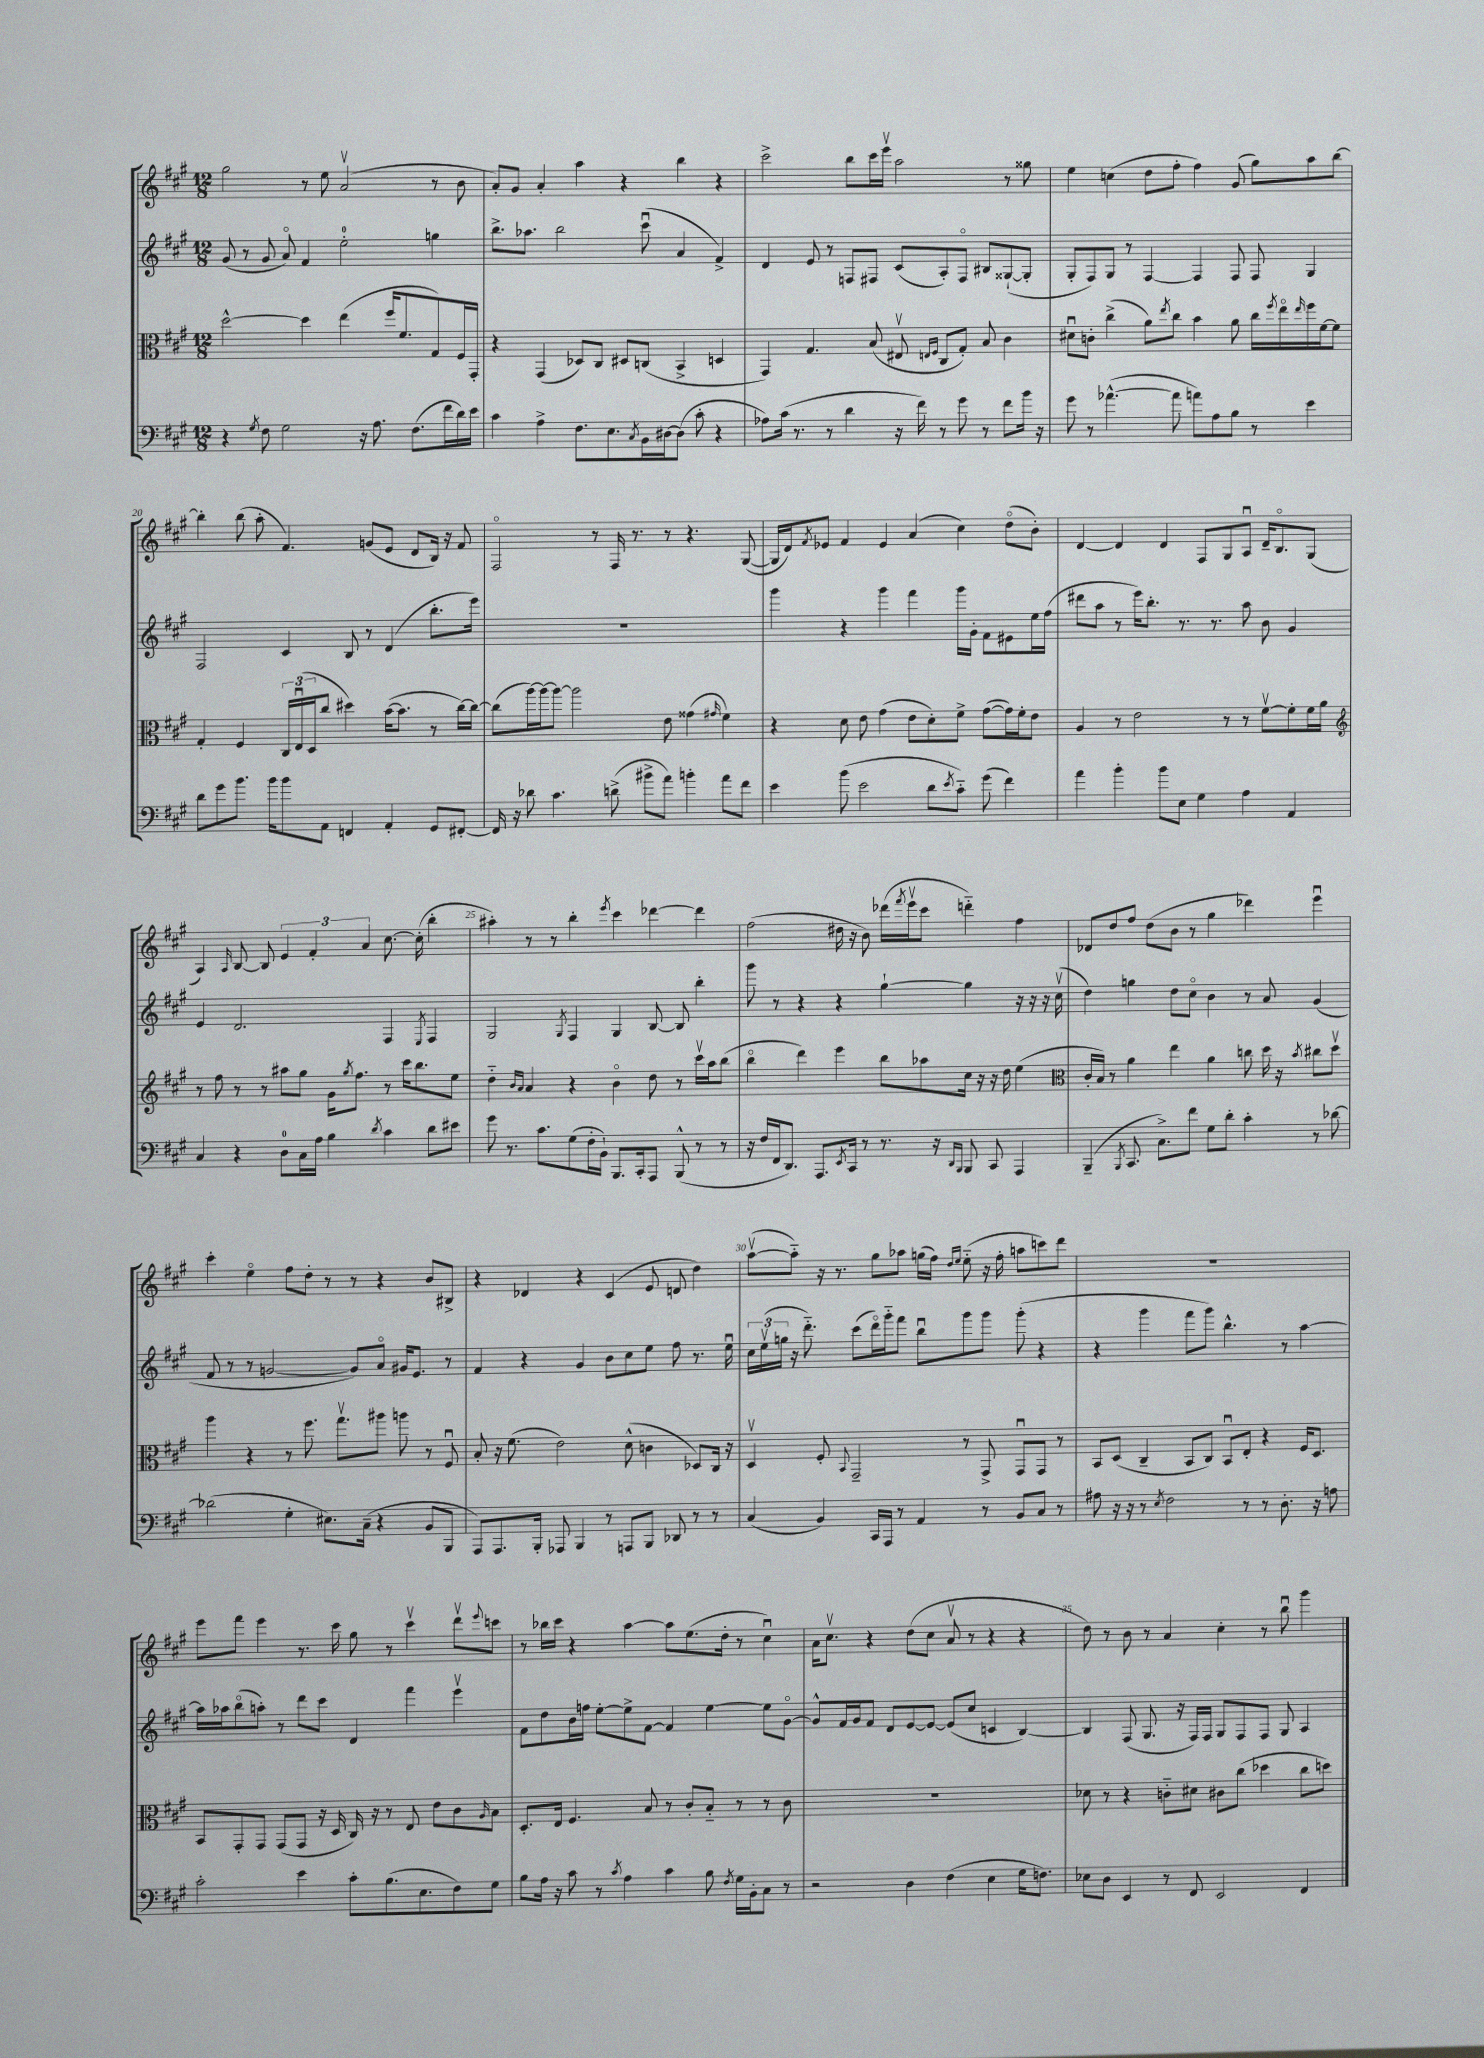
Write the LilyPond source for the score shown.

<<
\new StaffGroup <<
\new Staff = "s0" {
    \clef treble \key a \major \numericTimeSignature \time 12/8
    gis''2 r8 e''8 a'2\upbow( r8 b'8 |
    a'8-.) gis'8 a'4-. a''4 r4 b''4 r4 |
    cis'''2-> b''8 cis'''16 e'''16\upbow a''2 r8 gisis''8 |
    e''4 c''4( d''8 fis''8-. fis''4) gis'8( gis''8) a''8 b''8~ |
    b''4-. b''8( a''8-. fis'4.) g'8( e'8 d'8 b16) r16 fis'8 |
    fis2\flageolet r8 fis16 r8. r8 r4. gis8~( |
    gis16 d'16) \acciaccatura { fis'8 } ees'8 fis'4 ees'4 a'4( cis''4) d''8\flageolet( b'8-.) |
    d'4~ d'4 d'4 fis8 gis8 a8\downbow d'16-- b8.\flageolet gis8( |
    a4) \grace { a16 } b8~ b8 \tuplet 3/2 { e'4 fis'4-. a'4 } cis''8.~ cis''16-.( b''4-. |
    ais''4-.) r8 r8 b''4-. \acciaccatura { e'''8 } cis'''4 des'''4~ des'''4 |
    fis''2( dis''16 r16 b'8) des'''16( \acciaccatura { fis'''8 } e'''16\upbow cis'''8 d'''4-_) fis''4 |
    des'8 d''8 fis''8 d''8( b'8 r8 gis''4 des'''4) e'''4\downbow |
    cis'''4-. e''4\flageolet fis''8 d''8-. r8 r8 r4 b'8 bis8-> |
    r4 des'4 r4 cis'4( e'8 d'8 d''4) |
    a''8~\upbow( a''8-_) r16 r8. gis''8 aes''8 g''16( fis''16) \grace { d''16 e''16 } e''8-_( r16 fis''16-. a''8 c'''8) d'''8 |
    R1. |
    e'''8 fis'''8 e'''4 r8. cis'''16 gis''8 r8 cis'''4\upbow d'''8\upbow \appoggiatura { e'''8 } c'''8 |
    r8 bes''16 cis'''16 r4 a''4~ a''8 e''8.( d''16-. r8 cis''4\downbow) |
    a'16 cis''8.\upbow r4 d''8( cis''8 a'8\upbow r8 r4 r4 |
    d''8) r8 b'8 r8 a'4 cis''4-. r8 b''8\downbow gis'''4 \bar "|." |
}
\new Staff = "s1" {
    \clef treble \key a \major \numericTimeSignature \time 12/8
    gis'8( r8 gis'8 a'8\flageolet) fis'4 e''2-0-. g''4 |
    b''8.-> aes''8. b''2 cis'''8\downbow( a'4 fis'4->) |
    d'4 e'8 r8 f8 fis8 cis'8( a8-.) fis8\flageolet bis8 gisis8~-!( gisis8-. |
    gis8-. fis8) gis8 r8 fis4~ fis4 fis8 fis8 gis4 |
    fis2 cis'4 b8 r8 d'4( b''8.-. e'''16) |
    R1. |
    gis'''4 r4 gis'''4 fis'''4 gis'''16 gis'16-. fis'8 eis'8 e''16 fis''16( |
    dis'''8 a''8 r8 e'''16) b''8.-. r8. r8. a''8 b'8 gis'4 |
    e'4 d'2. fis4 \acciaccatura { e8 } fis4 |
    gis2 \acciaccatura { gis8 } fis4 gis4 b8~ b8 b''4-. |
    gis'''8 r8 r4 r4 gis''4~-! gis''4 r16 r16 r16 cis''16\upbow( |
    d''4) g''4 d''8 cis''8\flageolet b'4 r8 a'8 gis'4( |
    fis'8 r8 r8 g'2~ g'8) a'8\flageolet gis'16 e'8. r8 |
    fis'4 r4 gis'4 b'8 cis''8 e''8 fis''8 r8. e''16\downbow |
    \tuplet 3/2 { cis''16 e''16\upbow( g''16 } r16 d'''8.-_) cis'''8( d'''16\flageolet) gis'''16-_ fis'''8 b''8\downbow gis'''8 gis'''8 gis'''8-.( r4 |
    r4 gis'''4 fis'''8 gis'''8) b''4.-^ r8 a''4~ |
    a''16 aes''16 b''8\flageolet( a''8-.) r8 d'''8 cis'''8 d'4 fis'''4 e'''4\upbow |
    fis'8 d''8 b'16 f''16 e''8~-. e''8-> fis'8~ fis'4 e''4~ e''8 gis'8~\flageolet |
    gis'8-^ fis'16 gis'16 fis'8 d'8 e'8~ e'8~ e'8( cis''8 c'4 b4~) |
    b4 fis8( gis8. r16 fis16) fis16 gis8 fis8 fis8 gis8 a4 \bar "|." |
}
\new Staff = "s2" {
    \clef alto \key a \major \numericTimeSignature \time 12/8
    d''2~-^ d''4 e''4( fis''16 fis'8. gis8) fis16 gis,16-. |
    r4 gis,4( des8) cis8 dis8 c8( b,4-> d4 |
    gis,4) gis4. b8( eis8\upbow \grace { e16 fis16 } cis8 gis8-.) b8 cis'4 |
    dis'8\downbow c'8-. cis''4->( a'8) \acciaccatura { e''8 } cis''8 b'4 a'8 cis''16 \acciaccatura { fis''8 } e''16\flageolet \grace { e''16 } fis''16 fis'16~ fis'8 |
    gis4-. fis4 \tuplet 3/2 { cis16 e16\downbow( d16 } cis''8 dis''4) b'16~( b'8. r8 cis''16~) cis''16~ |
    cis''8( a''16~) a''16~ a''8~ a''2 e'8 gisis'4( \grace { gis'16 } fis'4) |
    r4 d'8 e'8 gis'4( e'8 d'8-.) fis'8-> gis'8~( gis'16) fis'16-. e'8 |
    a4 r8 e'2 r8 r8 fis'8~\upbow fis'8-. fis'16 a'16 |
    \clef treble r8 fis''8 r8 r8 ais''8 gis''8 gis'16 \acciaccatura { gis''8 } fis''8. r8 cis'''16 b''8. e''8 |
    d''4-_ \grace { b'16 a'16 } a'4 r4 b'4\flageolet d''8 r8 cis'''16\upbow a''16 b''8( |
    b''4\flageolet d'''4) e'''4 b''8 aes''8 cis''16 r16 r16 d''16 e''4( |
    \clef alto cis'16-. b16) r8 a'4 e''4 a'4 c''8 d''16 r16 \acciaccatura { b'8 } cis''8 d''8\upbow |
    a''4 r4 r8 fis''8. gis''8.\upbow ais''8 a''8 r8 fis8\downbow |
    b8-. r16 fis'8.( e'2) d'8-^( c'4 des8) cis16 r16 |
    d4\upbow fis8-. \appoggiatura { b,8 } gis,2-- r8 gis,8-> gis,8\downbow gis,8 r8 |
    b,8 d8( cis4-- b,8 cis8) b,8\downbow e8-. r4 fis16 d8. |
    b,8 gis,8-. gis,8 gis,8( gis,8 r16 d16 cis16) r16 r8 e8 e'8 cis'8 \grace { a16 } b8 |
    d8.-. e16 fis4. b8 r8 cis'8-. b8-_ r8 r8 cis'8 |
    R1. |
    des'8 r8 r4 c'8-_ dis'8 cis'8 cis''8( des''4 cis''8 d''8) \bar "|." |
}
\new Staff = "s3" {
    \clef bass \key a \major \numericTimeSignature \time 12/8
    r4 \acciaccatura { gis8 } fis8 gis2 r16 a8. fis8.( fis'16 d'16) e'16 |
    cis'4 a4-> fis8. e8. \acciaccatura { cis8 } b,16 dis16~ dis8( cis'8-. r4 |
    aes8) cis'16( r8. r8 d'4 r16 fis'16) r8 gis'8 r8 fis'8 b'16 r16 |
    gis'8 r8 aes'4.~-^( aes'8 a'8) a8 b8 r8 e'4 |
    d'8 gis'8 b'8. b'16 b'8 a,8 f,4 a,4-. gis,8 fis,8~-. |
    fis,16 r16 des'8 cis'4. d'8->( bis'8-> a'8) b'4-. a'8 fis'8 |
    e'4 b'8( e'2 d'8 \acciaccatura { e'8 } cis'8-_) gis'8( fis'4) |
    a'4 b'4-. b'8 e8 gis4 a4 a,4 |
    cis4 r4 d8-0 cis16 a16 b4 \acciaccatura { d'8 } cis'4 d'8 eis'8 |
    gis'8 r8. cis'8. gis8( fis16-. b,16-!) b,,8. cis,16-. a,,8 b,,8-^( r8 r8 |
    r16 fis16 fis,16 d,8.) a,,8. \acciaccatura { e,8 } cis,16 r8 r8. r16 \grace { d,16 b,,16 } b,,8 cis,8 a,,4 |
    b,,4--( \acciaccatura { b,,8 } cis,8. cis8.->) fis'8 gis8 d'8-. cis'4-. r8 des'8~ |
    des'2( gis4-. eis8.) cis16--( r4 b,8 b,,8 |
    a,,8) a,,8. b,,16-. aes,,8 b,,4 r8 a,,8 b,,8 des,8 r8 r8 |
    cis4( b,4) cis,16 a,,16 r8 a,4 r8 b,8 cis8 r8 |
    ais8 r16 r16 r8 \acciaccatura { e8 } fis2 r8 r8 d8.-. r16 a8 |
    cis'2-. e'4 cis'8-. b8.( e8. fis8) gis8 |
    b8 a16 r16 cis'8 r8 \acciaccatura { cis'8 } a4 cis'4 b8 \acciaccatura { fis8 } gis16 b,16-. cis8 r8 |
    r2 d4 fis4( e4 gis16 f8.) |
    ees8 d8 e,4 r8 fis,8 e,2 fis,4 \bar "|." |
}
>>
>>
\layout { \context { \Score currentBarNumber = #16 \override BarNumber.break-visibility = ##(#f #t #t) barNumberVisibility = #(every-nth-bar-number-visible 5) } }
